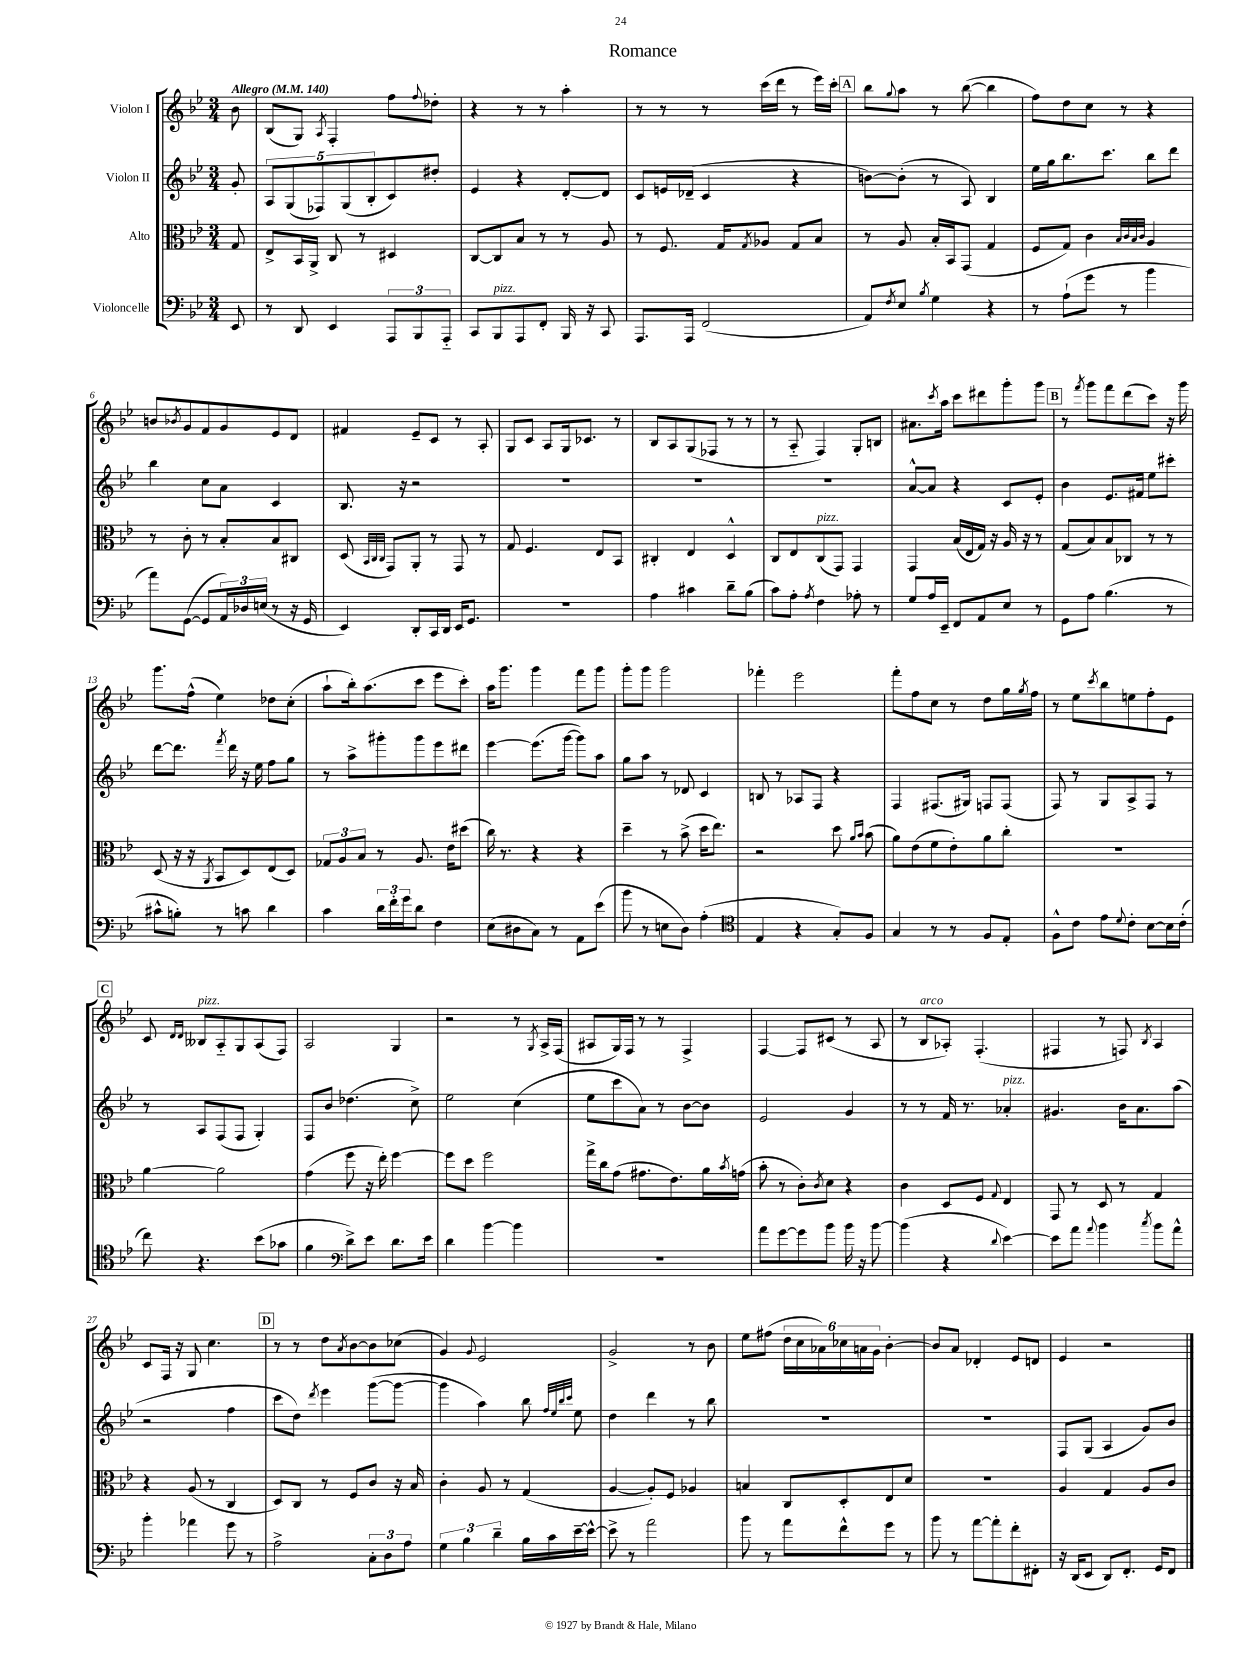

**kern	**kern	**kern	**kern
*staff4	*staff3	*staff2	*staff1
*clefF4	*clefC3	*clefG2	*clefG2
*k[b-e-]	*k[b-e-]	*k[b-e-]	*k[b-e-]
*M3/4	*M3/4	*M3/4	*M3/4
*MM140	*MM140	*MM140	*MM140
8EE-/	8G/	8g'/	8b-\
=	=	=	=
8r	8E-^/L	10A/L	(8B-/L
.	.	(10G/	.
8DD/	16BB-/L	.	8G/J)
.	16AA^/JJ	.	.
.	.	10F-/)	.
.	.	.	8qA/
4EE-/	8C/	.	4F'/
.	.	(10G/	.
.	8r	.	.
.	.	10B-'/	.
12AAA/L	4D#/	8c/)	8ff\L
12BBB-/	.	.	.
.	.	.	8qqff/
.	.	8dd#'/J	8dd-'\J
12AAA'~/J	.	.	.
=	=	=	=
8CC/L	[8C/L	4e-/	4r
8BBB-/	8C/]	.	.
8AAA/	8B-/J	4r	8r
8FF'/J	8r	.	8r
16BBB-/	8r	[8d'/L	4aa'\
16r	.	.	.
8CC/	8A/	8d/]J	.
=	=	=	=
8.AAA/L	8r	8c/L	8r
.	8.F/	16e/L	8r
16AAA/Jk	.	(16d-~/JJ	.
(2FF/	.	4c/	8r
.	16G/LK	.	.
.	8qG/	.	.
.	8A-/J	.	(16ccc\LL
.	.	.	16ddd\JJ
.	8G/L	4r	8r
.	8B-/J	.	16eee-\LL)
.	.	.	16ccc'\JJ
=	=	=	=
8AA/L)	8r	[8b\L)	8bb-\L
8qF/	.	.	8qqgg/
8E-/J	8A/	(8b'\]J	8aa\J
8qB-/	.	.	.
4G\	16B-'/LL	8r	8r
.	16BB-/J	.	.
.	(8GG/J	8A/)	([8bb-\
4r	4G/	4B-/	4bb-\]
=	=	=	=
8r	8F/L	16ee-\LL	8ff\L)
.	.	16gg\J	.
(8A`\L	8G/J)	8.bb-\	8dd\
8g\J	4c\	.	8cc\J
.	.	8.ccc\J	.
8r	.	.	8r
.	32qqB-/LLL	.	.
.	32qqc/	.	.
.	32qqB-/	.	.
.	32qqc/JJJ	.	.
4b-\	4A/	8bb-\L	4r
.	.	8ddd\J	.
=	=	=	=
8a\L)	8r	4bb-\	8b/L
.	.	.	8qb-/
([8GG\J	8c'\	.	8g/
8GG/]L	8r	8cc\L	8f/
24AA/L)	8B-'/L	8a\J	8g/
24D-/	.	.	.
(24E/JJ	.	.	.
8r	8B-/	4c/	8e-/
16r	8C#/J	.	8d/J
16GG/	.	.	.
=	=	=	=
4EE-/)	(8D/	8.B-/	4f#/
.	32qqBB-/LLL	.	.
.	32qqC/	.	.
.	32qqC/JJJ	.	.
.	8GG/L)	.	.
.	.	16r	.
8DD'/L	8AA'/J	2r	8e-~/L
16CC/L	8r	.	8c/J
16DD/JJ	.	.	.
16EE-/LK	8GG/	.	8r
8.GG/J	.	.	.
.	8r	.	8A'/
=	=	=	=
2.r	8G/	2.r	8G/L
.	4.F/	.	8c/J
.	.	.	8A/L
.	.	.	16G/k
.	.	.	8.c-/J
.	8E-/L	.	.
.	8BB-/J	.	8r
=	=	=	=
4A\	4C#'/	2.r	8B-/L
.	.	.	8A/
4c#\	4E-/	.	(8G/
.	.	.	8F-/J
8d~\L	4D^^/	.	8r
(8B-\J	.	.	8r
=	=	=	=
8c\L)	8C/L	2.r	8r
8A'\J	8E-/	.	8A'~/
8qA/	.	.	.
4F\	(8C/	.	4F/)
.	8GG/J)	.	.
8A-'\	4GG/	.	8G'/L
8r	.	.	8B/J
=	=	=	=
8G/L	4GG/	[8a^^/L	8.a#\L
16A/L	.	8a/]J	.
.	.	.	8qccc/
16EE-~/JJ	.	.	16aa\Jk
8FF/L	(16B-/LL	4r	8ccc\L
.	16E-/	.	.
8AA/	16G/JJ)	.	8ddd#\
.	16r	.	.
8E-/J	16A/	8c/L	8ggg'\
.	16r	.	.
8r	8r	8e-'/J	8ggg\J
=	=	=	=
8GG\L	(8G/L	4b-\	8r
.	.	.	8qfff/
8A\J	8B-/)	.	8ggg\L
(4.B-\	8B-/	8.e-/L	8fff\
.	8C-/J	.	(8ddd\
.	.	16f#/Jk	.
.	8r	8ee-\L	8ccc\J)
8r	8r	8ccc#'\J	16r
.	.	.	16ggg\
=	=	=	=
8c#^^\L	(8D/	[8ddd\L	8.ggg\L
8B'\J)	16r	8.ddd\]J	.
.	16r	.	(16ff^^\Jk
.	8qAA/	.	.
8r	8BB-/L	.	4ee-\)
.	.	8qfff/	.
.	.	16ddd\	.
8c\	8D/)	16r	.
.	.	16ee-\	.
4d\	(8E-/	8ff\L	8dd-\L
.	8D/J)	8gg\J	(8cc'\J
=	=	=	=
4c\	12G-/L	8r	8aa`\L
.	12A/	.	.
.	.	8aa^\L	16bb-'\k)
.	12B-/J	.	.
.	.	.	(8.aa\
24d\LL	8r	8ggg#'\	.
24f'\	.	.	.
24g\J	.	.	.
8d\J	8.A/	8ggg#\	8ccc\J
4F\	.	8eee-\	8eee-\L
.	16e-\LK	.	.
.	(8dd#\J	8ddd#\J	8ccc'\J)
=	=	=	=
(8E-\L	16cc\)	[4eee-\	16aa\LK
.	8.r	.	8.ggg\J
8D#\	.	.	.
8C\J)	4r	(8.eee-\]L	4ggg\
8r	.	.	.
.	.	[16ggg\Jk	.
8AA\L	4r	8ggg\]L)	8fff\L
(8e-\J	.	8aa\J	8ggg\J
=	=	=	=
8b-\	4dd~\	8gg\L	8ggg'\L
8r	.	8aa\J	8ggg\J
8E\L	8r	8r	2ggg\
8D\J)	(8b-^\	8d-/	.
(4A'\	16dd\LK	4c/	.
.	8.ee-\J)	.	.
=	=	=	=
*clefC4	*	*	*
4E-/	2r	8B/	4fff-'\
.	.	8r	.
4r	.	8A-/L	2eee-\
.	.	8F/J	.
8G'/L)	8dd\	4r	.
.	16qqa/LL	.	.
.	16qqb-/JJ	.	.
8F/J	(8b-\	.	.
=	=	=	=
4G/	8a\L)	4F/	8fff'\L
.	(8e-\	.	8ff\
8r	8f\	(8.F#/L	8cc\J
8r	8e-'\)	.	8r
.	.	16G#/Jk)	.
8F/L	8a\	8F/L	8dd\L
8E-'/J	8cc'\J	(8F/J	16gg\L
.	.	.	8qgg/
.	.	.	16ff\JJ
=	=	=	=
8F^^\L	2.r	8F/)	8r
8c\J	.	8r	8ee-\L
.	.	.	8qccc/
8e-\L	.	8G/L	8bb-\
8qqd/	.	.	.
8c'\J	.	8A^/	8ee\
[8B-\L	.	8F/J	8ff'\
16B-\]L	.	8r	8e-\J
(16c'\JJ	.	.	.
=	=	=	=
8cc\)	[4a\	8r	8c/
.	.	.	16qqd/LL
.	.	.	16qqd/JJ
4.r	.	8A/L	8B--/L
.	2a\]	(8F/	8A'~/
.	.	8F/J	8G/
(8b-\L	.	4G'/)	(8A/
8g-\J	.	.	8F/J)
=	=	=	=
4f\	(4g\	8F/L	2A/
.	.	8b-/J	.
*clefF4	*	*	*
8d^\L)	8ff\	(4.dd-\	.
8e-\J	16r	.	.
.	16ee-'\)	.	.
8.d\L	[4ff\	.	4G/
.	.	8cc^\)	.
16e-\Jk	.	.	.
=	=	=	=
4d\	8ff\]L	2ee-\	2r
.	8dd\J	.	.
[4b-\	2ff\	.	.
4b-\]	.	(4cc\	8r
.	.	.	8qG/
.	.	.	16A^/LL
.	.	.	(16F/JJ
=	=	=	=
2.r	16gg^\LL	8ee-\L	8A#/L
.	16cc\J	.	.
.	(8g\J	8ccc\	16G/L)
.	.	.	16F/JJ
.	8.g#\L	8a\J)	8r
.	.	8r	8r
.	8.e-\)	.	.
.	.	[8b-\L	4F^/
.	16a\L	8b-\]J	.
.	8qb-/	.	.
.	(16g\JJ	.	.
=	=	=	=
8a\L	8b-'\	2e-/	[4F/
[8g\	8r	.	.
8g\]	8c'\L)	.	8F/]L
.	8qc/	.	.
8b-\J	8d\J	.	(8c#/J
16b-\	4r	4g/	8r
16r	.	.	.
[8b-\	.	.	8A/
=	=	=	=
(4b-\]	4c\	8r	8r
.	.	8r	8B-/L
4r	8D/L	16f/	8A-'/J)
.	.	8.r	.
.	8F/J	.	(4.F'/
8qqd/	8qqG/	.	.
[4e-\)	4E-/	4a-'/	.
=	=	=	=
8e-\]L	8GG/	4.g#/	4F#/
8a\J	8r	.	.
8qqa/	.	.	.
4b-\	8D/	.	8r
.	8r	16b-\LK	8F/)
.	.	8.a\	.
8qcc/	.	.	8qB-/
8b-\L	4G/	.	4A/
8a^^\J	.	(8aa\J	.
=	=	=	=
4b-'\	4r	2r	8c/L
.	.	.	16F/Jk
.	.	.	16r
4a-\	(8A/	.	8G/
.	8r	.	4.cc\
8g\	4C/	4ff\	.
8r	.	.	.
=	=	=	=
2A^\	8D/L)	8ccc\L	8r
.	8C/J	8dd\J)	8r
.	.	8qddd/	.
.	8r	4eee-\	8dd\L
.	.	.	8qa/
.	8F/L	.	[8b-\
12C'\L	8c/J	([8ggg\L	8b-\]
12D\	.	.	.
.	16r	8ggg\_J	(8cc-\J
12A\J	.	.	.
.	16B-/	.	.
=	=	=	=
6G\	4c'\	4ggg\]	4g/)
6B-\	.	.	.
.	.	.	8qqg/
.	8A/	4aa\)	2e-/
6d~\	.	.	.
.	8r	.	.
16B-\LL	(4G/	8bb-\	.
16c\	.	.	.
.	.	32qqff/LLL	.
.	.	32qqee-/	.
.	.	32qqbb-/	.
.	.	32qqccc/JJJ	.
[16e-~\	.	8ee-\	.
16e-^^\_JJ	.	.	.
=	=	=	=
8e-^\]	[4A/	4dd\	2g^/
8r	.	.	.
2a\	8A'/]L)	4ddd\	.
.	8F/J	.	.
.	4A-/	8r	8r
.	.	8bb-\	8b-\
=	=	=	=
8b-\	4B/	2.r	8ee-\L
8r	.	.	(8ff#\J
8a\L	8C/L	.	24dd\LL
.	.	.	24cc\
.	.	.	24a-\)
8f^^\	8D'/	.	24cc-\
.	.	.	24a\
.	.	.	24g\JJ
8g\J	8E-/	.	[4b-'\
8r	8d/J	.	.
=	=	=	=
8b-\	2.r	2.r	8b-/]L
8r	.	.	8a/J
[8a\L	.	.	4d-'/
8a'\]	.	.	.
8f'\	.	.	8e-/L
8FF#'\J	.	.	8d/J
=	=	=	=
16r	4A/	8F/L	4e-/
(16DD/LK	.	.	.
8EE-/J	.	(8G/J	.
8DD/L)	4G/	4A/	2r
8.FF'/J	.	.	.
.	8A/L	8g/L)	.
16GG/LK	.	.	.
8FF/J	8c/J	8b-/J	.
==	==	==	==
*-	*-	*-	*-
